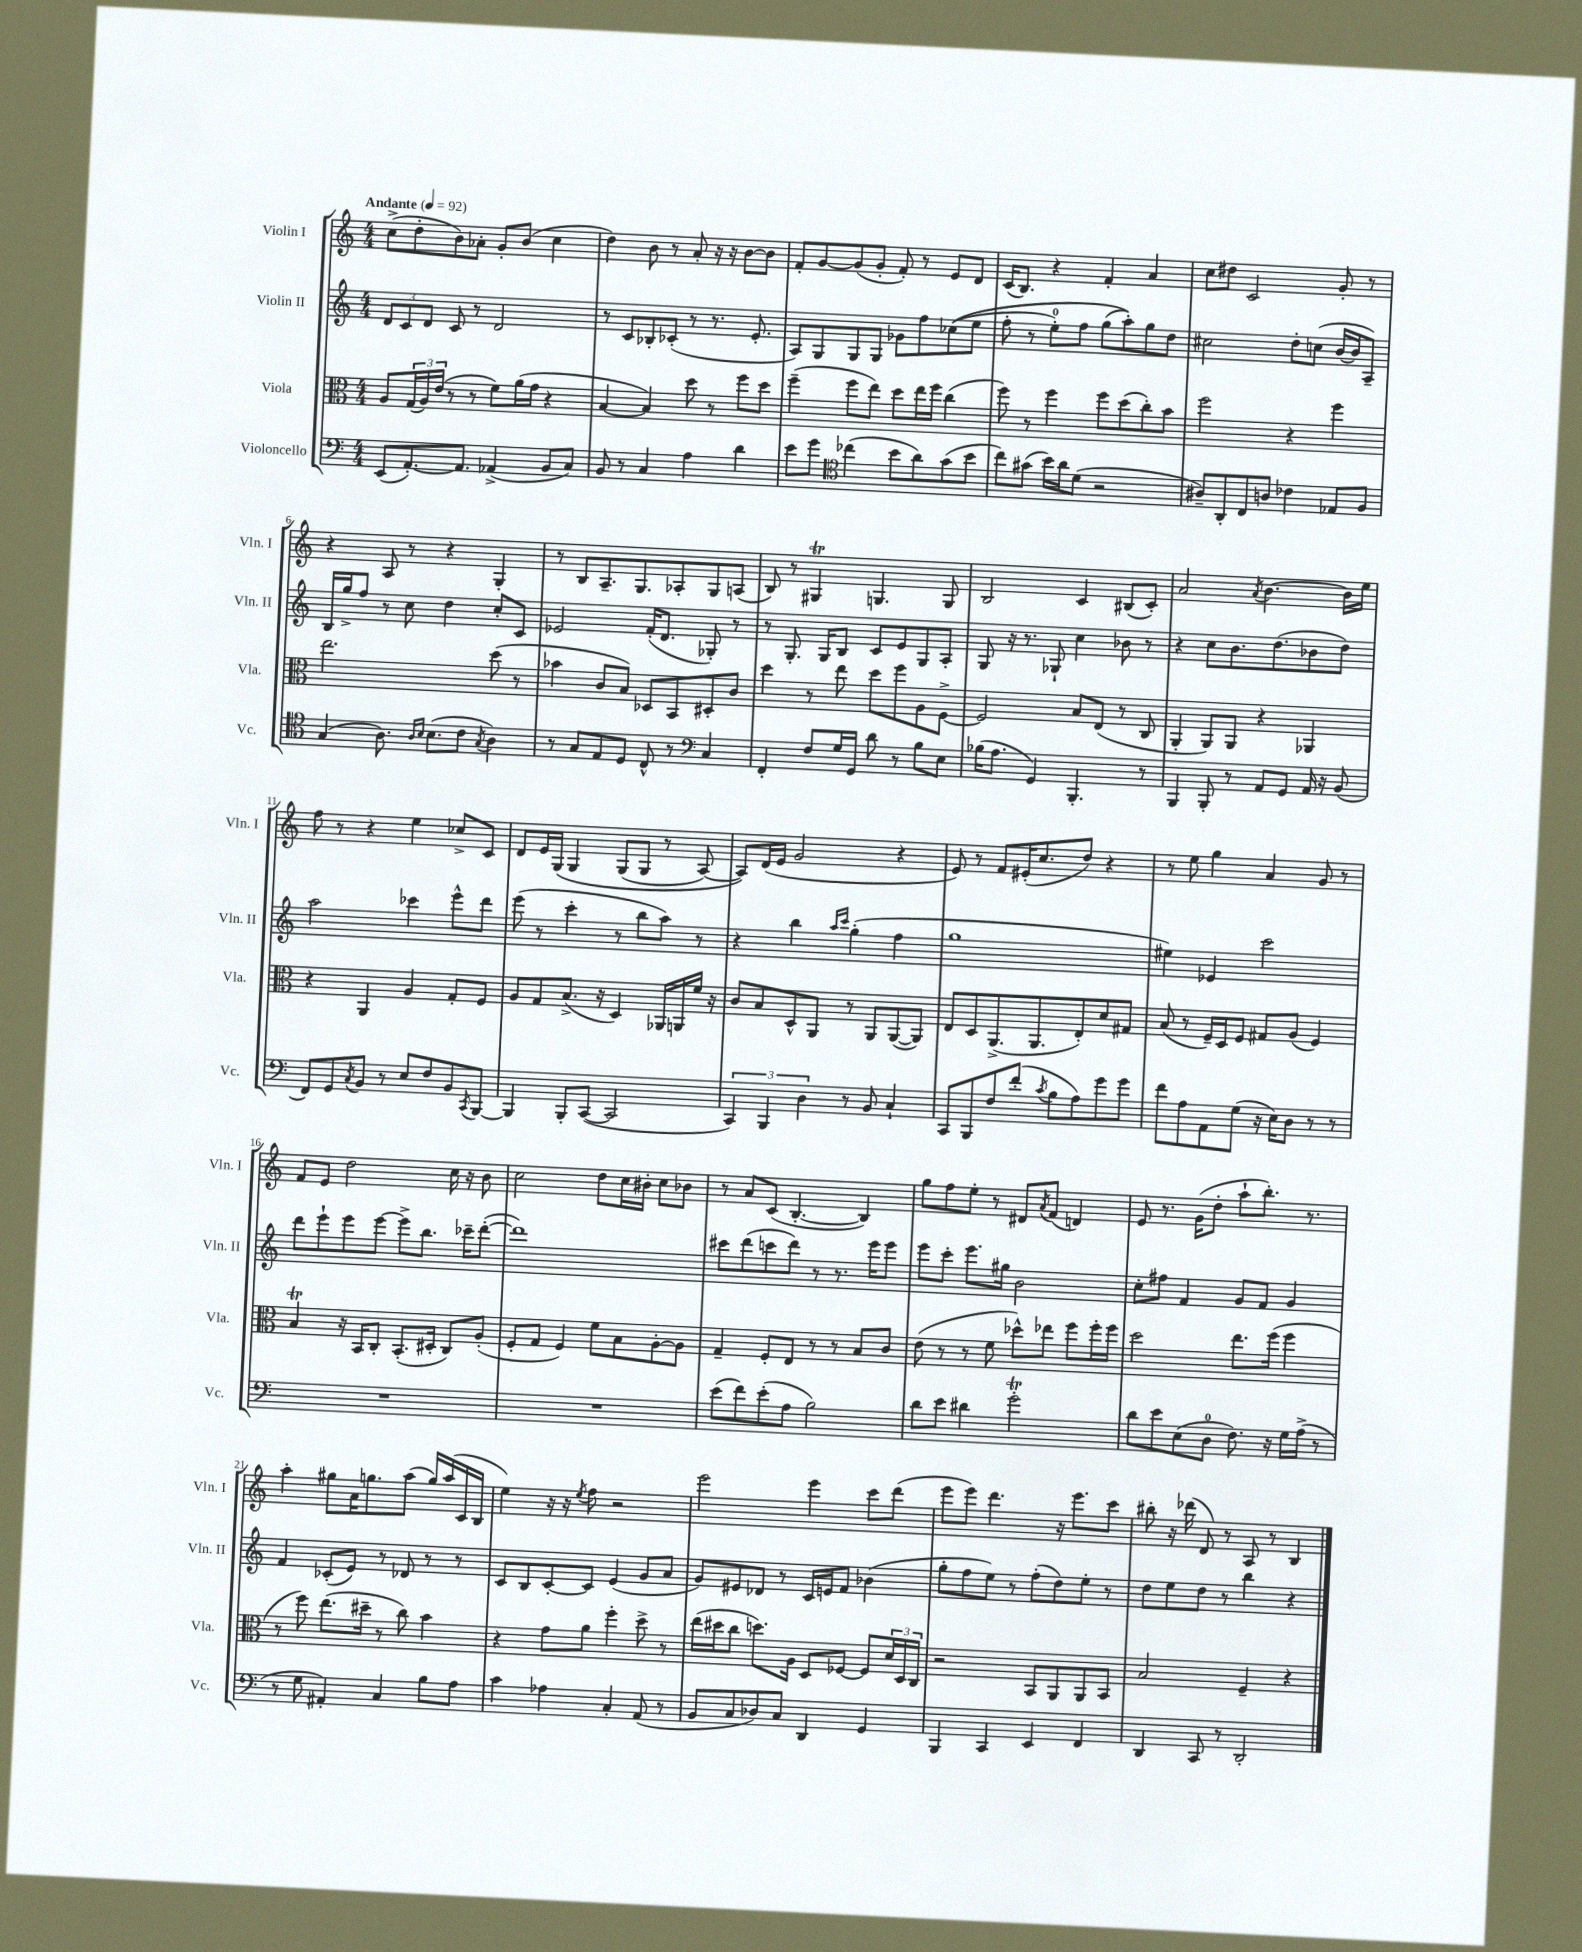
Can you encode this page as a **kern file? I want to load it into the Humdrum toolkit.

**kern	**kern	**kern	**kern
*part4	*part3	*part2	*part1
*staff4	*staff3	*staff2	*staff1
*I"Violoncello	*I"Viola	*I"Violin II	*I"Violin I
*I'Vc.	*I'Vla.	*I'Vln. II	*I'Vln. I
*clefF4	*clefC3	*clefG2	*clefG2
*k[]	*k[]	*k[]	*k[]
*M4/4	*M4/4	*M4/4	*M4/4
*MM92	*MM92	*MM92	*MM92
=1	=1	=1	=1
!	!	!	!LO:TX:a:B:t=Andante
(8EE/L	8A/L	12d/L	(8cc^\L
.	.	12c/	.
[8.AA'/)	(24G/L	.	8dd'\
.	24A/)	12d/J	.
.	(24e/JJ	.	.
.	8r	8c/	8b\)
8.AA/J]	.	.	.
.	8r	8r	8a-X'\J
(4AA-X^/	8f\L)	2d/	8g'/L
.	(16a\L	.	(8b/J
.	16g\JJ	.	.
8BB/L	4r	.	4cc\
8C/J)	.	.	.
=2	=2	=2	=2
8BB/	[4B/	8r	4dd\)
8r	.	8c/L	.
4C/	4B/])	8B-X'/	8b\
.	.	(8c-X'/J	8r
4A\	8dd\	8r	8a'/
.	8r	8.r	16r
.	.	.	16r
4d\	8ff\L	.	[8b\L
.	.	8.e'/	.
.	8dd\J	.	8b\J]
=3	=3	=3	=3
8e\L	(4ff~\	8A/L)	8f'/L
8g\J	.	8G/	[8g/
*clefC4	*	*	*
(4cc-X\	8ff\L	8G/	(8g/]
.	8ee\J)	8G/J	8g'/J
8b\L	8dd\L	8g-X\L	8f'/)
8a\)	16ee\L	8ff\	8r
.	16ff\JJ	.	.
(8g\	(4cc\	((8cc-X\	8e/L
8b\J	.	8ee\J	8d/J
=4	=4	=4	=4
8cc\L)	8ff\)	8ff'\	(16c/KL
.	.	.	8.B/J)
(8g#X\J	8r	8r	.
16b\LL)	4ff\	8ee'\L)	4r
16a\J	.	.	.
(8d\J	.	8ff\J	.
2r	8ff\L	(8gg\L	4f'/
.	(8dd\	8aa'\))	.
.	8cc'\)	8gg\	4a/
.	8b\J	8dd\J	.
=5	=5	=5	=5
8A#X~/L)	2ff\	2cc#X\	8cc\L
8AA'/	.	.	8dd#X\J
8C/	.	.	2c/
8An/J	.	.	.
4c-X\	4r	8dd'\L	.
.	.	(8ccn\J	.
8E-X/L	4ff\	[16b/LL	8g'/
.	.	16b/J]	.
8F/J	.	8A~/J)	8r
!!LO:LB:g=z
=6	=6	=6	=6
(4G/	2.ee\	16B/LL	4r
.	.	16gg^/J	.
.	.	8ff/J	.
8.A\)	.	8r	8A/
.	.	8cc\	8r
16qqA/LL	.	.	.
16qqB/JJ	.	.	.
(8.B\L	.	.	.
.	.	4dd\	4r
8c\J	.	.	.
8qG/	.	.	.
4A\)	(8dd\	8cc'/L	4G'/
.	8r	8c/J	.
=7	=7	=7	=7
8r	4b-X\	2e-X/	8r
8G/L	.	.	8B/L
8E/	8c/L	.	8.A~/
8D/J	8B/J)	.	.
.	.	.	8.G/
8C^^/	8D-X/L	(16f'/KL	.
.	.	8.d/J	.
8r	8BB/	.	8A-X'/
*clefF4	*	*	*
4C/	8D#X'/	8G-X'/)	8G/
.	8c/J	8r	(8An/J
=8	=8	=8	=8
4FF'/	4dd\	8r	8B/)
.	.	8.G'/	8r
8F/L	8r	.	4G#Xt/
.	.	16G/KL	.
16G/L	8ee\	8B/J	.
16GG/JJ	.	.	.
8d\	8dd\L	8c/L	4.Gn/
8r	8ff\	8e/	.
8B\L	8A\	8G/	.
8E\J	[8F^\J	8A'/J	8G/
=9	=9	=9	=9
(16B-X\KL	2F/]	8G/	2B/
8.A\J	.	.	.
.	.	16r	.
.	.	8.r	.
4GG/)	.	.	.
.	.	8G-X`/	.
4.BBB'/	8B/L	4cc\	4c/
.	(8E/J	.	.
.	8r	8b-X\	(8B#X/L
8r	8C/	8r	8c'/J)
=10	=10	=10	=10
4BBB/	4AA'/	4r	2a/
8BBB'/	8AA/L)	8cc\L	.
8r	8AA/J	8.b\	.
.	.	.	8qa/
8AA/L	4r	.	[4.b\
.	.	(8.dd\	.
8GG/J	.	.	.
16AA/	4AA-X/	8b-X\	.
16r	.	.	.
(8BB/	.	8dd\J)	16b\LL]
.	.	.	16ee\JJ
!!LO:LB:g=z
=11	=11	=11	=11
8FF/L)	4r	2aa\	8ff\
8GG/	.	.	8r
8qC/	.	.	.
8BB/J	4AA/	.	4r
8r	.	.	.
8E/L	4A/	4ccc-X\	4ee\
8F/	.	.	.
8BB/	8G'/L	8eee^^\L	8cc-X^/L
8qCC/	.	.	.
[8BBB/J	8F/J	8ddd\J	8c/J
=12	=12	=12	=12
4BBB/]	8A/L	(8eee\	8d/L
.	8G/	8r	16e/L
.	.	.	(16G/JJ
8BBB'/L	(8.B^/J	4ccc'\	4G/
([8CC/J	.	.	.
.	16r	.	.
2CC/]	4D/)	8r	(8G/L
.	.	8bb\L	8G/J
.	16AA-X/LL	8aa\J)	8r
.	16AAn/	.	.
.	16f/JJ	8r	[8A/)
.	16r	.	.
=13	=13	=13	=13
6CC/)	8c/L	4r	8A/L])
.	8B/	.	(16d/L
6BBB/	.	.	.
.	.	.	16e/JJ
.	8D^^/	4bb\	2g/
6D\	.	.	.
.	8AA/J	.	.
.	.	16qqaa/LL	.
.	.	16qqccc/JJ	.
8r	8r	(4gg'\	.
8BB/	8AA/L	.	.
4C`/	([8AA/	4ff\	4r
.	8AA/J])	.	.
=14	=14	=14	=14
8CC/L	8E/L	1gg	8e/)
8BBB/	8D/	.	8r
8F/	(8.AA^/	.	8f/L
(8f'/J	.	.	(16e#X'/K
.	8.AA/	.	8.cc/
8qc/	.	.	.
8B\L	.	.	.
8A\)	8E'/)	.	8dd/J)
8g\	8d/	.	4r
8g\J	8G#X/J	.	.
=15	=15	=15	=15
8f\L	(8B/	4ee#X\)	8r
8A\	8r	.	8ee\
8AA\	16F~/LL)	4e-X/	4gg\
.	16D/J	.	.
(8G\J	8F/J	.	.
16r	8G#X/L	2ccc\	4a/
16E\KL)	.	.	.
8D\J	(8A/J	.	.
8r	4F/)	.	8g/
8r	.	.	8r
!!LO:LB:g=z
=16	=16	=16	=16
1r	4Bt/	8ddd\L	8f/L
.	.	8eee`\	8e/J
.	16r	8eee\	2dd\
.	16BB/KL	.	.
.	8C'/J	[8eee\J	.
.	(8.BB'/L	8eee^\L]	.
.	.	8.bb\J	.
.	16D#X'/Jk	.	.
.	8C/L)	.	16cc\
.	.	16ccc-X~\KL	16r
.	(8A'/J	([8ddd'\J	8b\
=17	=17	=17	=17
1r	8F'/L	1ddd])	2cc\
.	8G/J	.	.
.	4F/)	.	.
.	8f\L	.	8dd\L
.	8B\	.	16cc\L
.	.	.	16b#X'\JJ
.	[8A'\	.	8cc\L
.	8A\J]	.	8b-X\J
=18	=18	=18	=18
(8e\L	4G~/	8ccc#X\L	8r
8f\)	.	(8ddd\	8a/L
(8e'\	8F'/L	8cccn\	(8c/J
8A\J	8E/J	8ddd\J)	[4.B'/
2B\)	8r	8r	.
.	8r	8.r	.
.	8B/L	.	4B/])
.	.	16eee\KL	.
.	8c/J	8eee\J	.
=19	=19	=19	=19
8d\L	(8e\	8eee\L	8gg\L
8e\J	8r	8ccc'\J	8ff\
4d#X\	8r	8.eee\L	8ee'\J
.	8f\	.	8r
.	.	16gg#X\Jk	.
2gT'\	8dd-X^^\L)	2b\	8d#X/L
.	.	.	8qa/
.	8ee-X\J	.	(8f/J
.	8ff\L	.	4dn/)
.	16ff'\L	.	.
.	16ff\JJ	.	.
=20	=20	=20	=20
8d\L	2dd\	8cc'\L	8e/
8e\	.	8ff#X\J	8.r
(8E\	.	4f/	.
.	.	.	(16g\KL
8D\J	.	.	8dd'\J
8.F\)	8.ee\L	8g/L	8aa`\L
.	.	8f/J	8.bb'\J)
16r	(16ff\Jk	.	.
16G\LL	4ff\	4g/	.
(16A^\JJ	.	.	8.r
8r	.	.	.
!!LO:LB:g=z
=21	=21	=21	=21
8r	8r	4f/	4aa'\
8G\	8ff\)	.	.
4AA#X'/)	(8.ee\L	(8c-X'/L	8gg#X\L
.	.	8e/J)	16a\K
.	16dd#X~\Jk	.	8.ggn\
4C/	8r	8r	.
.	8cc\)	8d-X/	(8aa\J
8B\L	4b\	8r	16gg/LL)
.	.	.	(16aa/
8A\J	.	8r	16c/
.	.	.	16B/JJ
=22	=22	=22	=22
4c\	4r	8c/L	4ee\)
.	.	8B/	.
4A-X\	8g\L	[8c'/	16r
.	.	.	16r
.	.	.	8qee/
.	8a\J	8c/J]	8ff\
4C'/	4ff'\	(4e/	2r
(8AA/	8dd^\	8g/L	.
8r	8r	8a/J	.
=23	=23	=23	=23
8BB/L	(16ee\LL	8g/L)	2eee\
.	16dd#X\J	.	.
8C/	8cc\J	8e#X/	.
8D-X/)	8.ddn\L)	8d-X/J	.
8C/J	.	8r	.
.	16A\Jk	.	.
4DD/	8D/L	16c/LL	4eee\
.	.	16en/J	.
.	[8F-X/J	8f/J	.
4GG/	8F-/L]	(4b-X\	8ccc\L
.	24d/L	.	(8ddd\J
.	24D/	.	.
.	24C/JJ	.	.
=24	=24	=24	=24
4BBB/	2r	8gg'\L	8eee\L
.	.	8ff\	8eee\J)
4CC/	.	8ee\J)	4.ddd\
.	.	8r	.
4EE/	8BB/L	(8ff'\L	.
.	8AA/	8dd\)	16r
.	.	.	8.eee\L
4FF/	8AA/	8ee'\J	.
.	8BB/J	8r	8ccc\J
=25	=25	=25	=25
4DD/	2B/	8dd\L	8bb#X'\
.	.	8ee\	16r
.	.	.	(16ddd-X\
8CC/	.	8dd\J	8d/)
8r	.	8r	8r
2DD'/	4F~/	4bb\	8A/
.	.	.	8r
.	4r	4r	4B/
==	==	==	==
*-	*-	*-	*-
